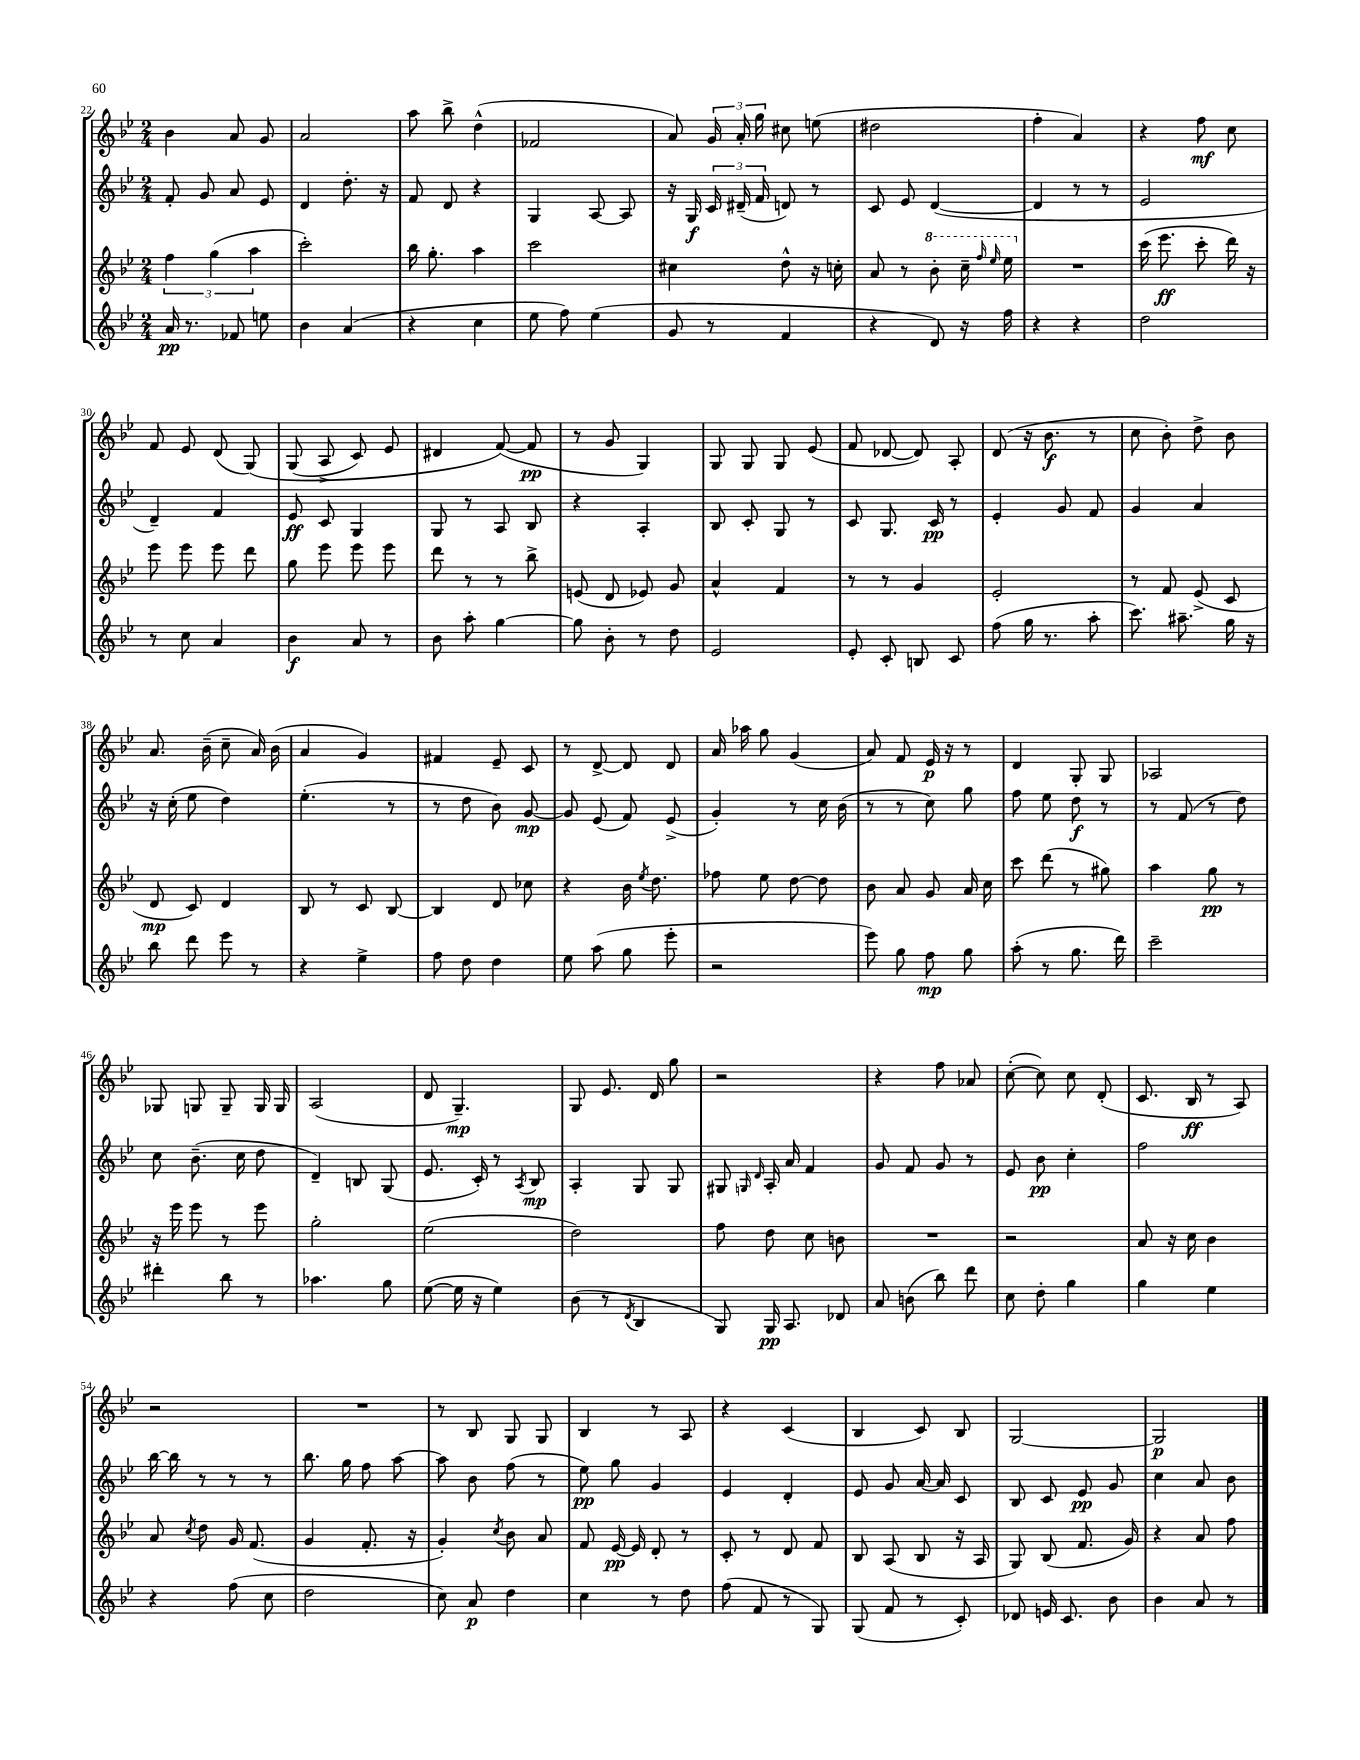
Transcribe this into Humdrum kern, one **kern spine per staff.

**kern	**kern	**kern	**kern
*staff4	*staff3	*staff2	*staff1
*clefG2	*clefG2	*clefG2	*clefG2
*k[b-e-]	*k[b-e-]	*k[b-e-]	*k[b-e-]
*M2/4	*M2/4	*M2/4	*M2/4
16a	6ff	8f'	4b-
8.r	.	.	.
.	.	8g	.
.	(6gg	.	.
8f-	.	8a	8a
.	6aa	.	.
8ee	.	8e-	8g
=	=	=	=
4b-	2ccc')	4d	2a
(4a	.	8.dd'	.
.	.	16r	.
=	=	=	=
4r	16bb-	8f	8aa
.	8.gg'	.	.
.	.	8d	8bb-^
4cc	4aa	4r	(4dd^^
=	=	=	=
8ee-	2ccc	4G	2f-
8ff)	.	.	.
(4ee-	.	[8A	.
.	.	8A]	.
=	=	=	=
8g	4cc#	16r	8a)
.	.	16G	.
8r	.	24c	24g
.	.	(24d#~	24a'
.	.	24f	24gg
4f	8dd^^	8d)	8cc#
.	16r	8r	(8ee
.	16cc'	.	.
=	=	=	=
4r	8a	8c	2dd#
.	8r	8e-	.
8d)	8bb-'	([4d	.
16r	16ccc~	.	.
.	16qqfff	.	.
.	16qqeee-	.	.
16ff	16eee-	.	.
=	=	=	=
4r	2r	4d]	4ff'
4r	.	8r	4a)
.	.	8r	.
=	=	=	=
2dd	(16ccc	2e-	4r
.	8.eee-	.	.
.	8ccc'	.	8ff
.	16ddd)	.	8cc
.	16r	.	.
=	=	=	=
8r	8eee-	4d~)	8f
8cc	8eee-	.	8e-
4a	8eee-	4f	(8d
.	8ddd	.	&(8G)
=	=	=	=
4b-	8gg	8e-	(8G
.	8eee-	8c	8A^
8a	8eee-	4G	8c)
8r	8eee-	.	8e-
=	=	=	=
8b-	8ddd	8G	4d#
8aa'	8r	8r	.
[4gg	8r	8A	([8f&)
.	8bb-^	8B-	8f]
=	=	=	=
8gg]	(8e	4r	8r
8b-'	8d	.	8g
8r	8e-)	4A'	4G)
8dd	8g	.	.
=	=	=	=
2e-	4a^^	8B-	8G
.	.	8c'	8G
.	4f	8G	8G
.	.	8r	(8e-
=	=	=	=
8e-'	8r	8c	8f
8c'	8r	8.G	[8d-
8B	4g	.	8d-])
.	.	16c	.
8c	.	8r	8A'
=	=	=	=
(8ff	2e-'	4e-'	(8d
16gg	.	.	16r
8.r	.	.	8.b-
.	.	8g	.
8aa'	.	8f	8r
=	=	=	=
8.ccc)	8r	4g	8cc
.	8f	.	8b-')
8.aa#~	.	.	.
.	(8e-^	4a	8dd^
16gg	8c	.	8b-
16r	.	.	.
=	=	=	=
8bb-	8d	16r	8.a
.	.	(16cc'	.
8ddd	8c)	8ee-	.
.	.	.	(16b-~
8eee-	4d	4dd)	8cc~
8r	.	.	16a)
.	.	.	(16b-
=	=	=	=
4r	8B-	(4.ee-'	4a
.	8r	.	.
4ee-^	8c	.	4g)
.	[8B-	8r	.
=	=	=	=
8ff	4B-]	8r	4f#
8dd	.	8dd	.
4dd	8d	8b-)	8e-~
.	8cc-	[8g	8c
=	=	=	=
8ee-	4r	8g]	8r
(8aa	.	(8e-	[8d^
8gg	16b-	8f)	8d]
.	8qee-	.	.
.	8.dd	.	.
8eee-'	.	(8e-^	8d
=	=	=	=
2r	8ff-	4g')	16a
.	.	.	16aa-
.	8ee-	.	8gg
.	[8dd	8r	(4g
.	8dd]	16cc	.
.	.	(16b-	.
=	=	=	=
8eee-)	8b-	8r	8a)
8gg	8a	8r	8f
8ff	8g	8cc)	16e-
.	.	.	16r
8gg	16a	8gg	8r
.	16cc	.	.
=	=	=	=
(8aa'	8ccc	8ff	4d
8r	(8ddd	8ee-	.
8.gg	8r	8dd	8G'
.	8gg#)	8r	8G
16ddd)	.	.	.
=	=	=	=
2ccc~	4aa	8r	2A-
.	.	(8f	.
.	8gg	8r	.
.	8r	8dd)	.
=	=	=	=
4ddd#'	16r	8cc	8G-
.	16eee-	.	.
.	8eee-	(8.b-~	8G
8bb-	8r	.	8G~
.	.	16cc	.
8r	8eee-	8dd	16G
.	.	.	16G
=	=	=	=
4.aa-	2gg'	4d~)	(2A
.	.	8B	.
8gg	.	(8G	.
=	=	=	=
([8ee-	(2ee-	8.e-	8d
16ee-]	.	.	4.G~)
16r	.	16c')	.
4ee-)	.	8r	.
.	.	8qA	.
.	.	8B-	.
=	=	=	=
(8b-	2dd)	4A'	8G
8r	.	.	8.e-
8qd	.	.	.
4B-	.	8G	.
.	.	.	16d
.	.	8G	8gg
=	=	=	=
8G)	8ff	8G#	2r
.	.	16qqG	.
.	.	16qqd	.
16G	8dd	16A'	.
8.A	.	16a	.
.	8cc	4f	.
8d-	8b	.	.
=	=	=	=
8a	2r	8g	4r
(8b	.	8f	.
8bb-)	.	8g	8ff
8ddd	.	8r	8a-
=	=	=	=
8cc	2r	8e-	([8cc'
8dd'	.	8b-	8cc])
4gg	.	4cc'	8cc
.	.	.	(8d'
=	=	=	=
4gg	8a	2ff	8.c
.	16r	.	.
.	16cc	.	16B-
4ee-	4b-	.	8r
.	.	.	8A)
=	=	=	=
4r	8a	[16bb-	2r
.	.	16bb-]	.
.	8qcc	.	.
.	8dd	8r	.
(8ff	16g	8r	.
.	(8.f	.	.
8cc	.	8r	.
=	=	=	=
2dd	4g	8.bb-	2r
.	.	16gg	.
.	8.f'	8ff	.
.	.	[8aa	.
.	16r	.	.
=	=	=	=
8cc)	4g')	8aa]	8r
8a	.	8b-	8B-
.	8qcc	.	.
4dd	8b-	(8ff	8G
.	8a	8r	8G
=	=	=	=
4cc	8f	8ee-)	4B-
.	[16e-	8gg	.
.	16e-]	.	.
8r	8d'	4g	8r
8dd	8r	.	8A
=	=	=	=
(8ff	8c'	4e-	4r
8f	8r	.	.
8r	8d	4d'	(4c
8G)	8f	.	.
=	=	=	=
(8G	8B-	8e-	4B-
8f	(8A	8g	.
8r	8B-	[16a	8c)
.	.	16a]	.
8c')	16r	8c	8B-
.	16A	.	.
=	=	=	=
8d-	8G)	8B-	[2G
16e	(8B-	8c	.
8.c	.	.	.
.	8.f	8e-	.
8b-	.	8g	.
.	16g)	.	.
=	=	=	=
4b-	4r	4cc	2G]
8a	8a	8a	.
8r	8ff	8b-	.
==	==	==	==
*-	*-	*-	*-
